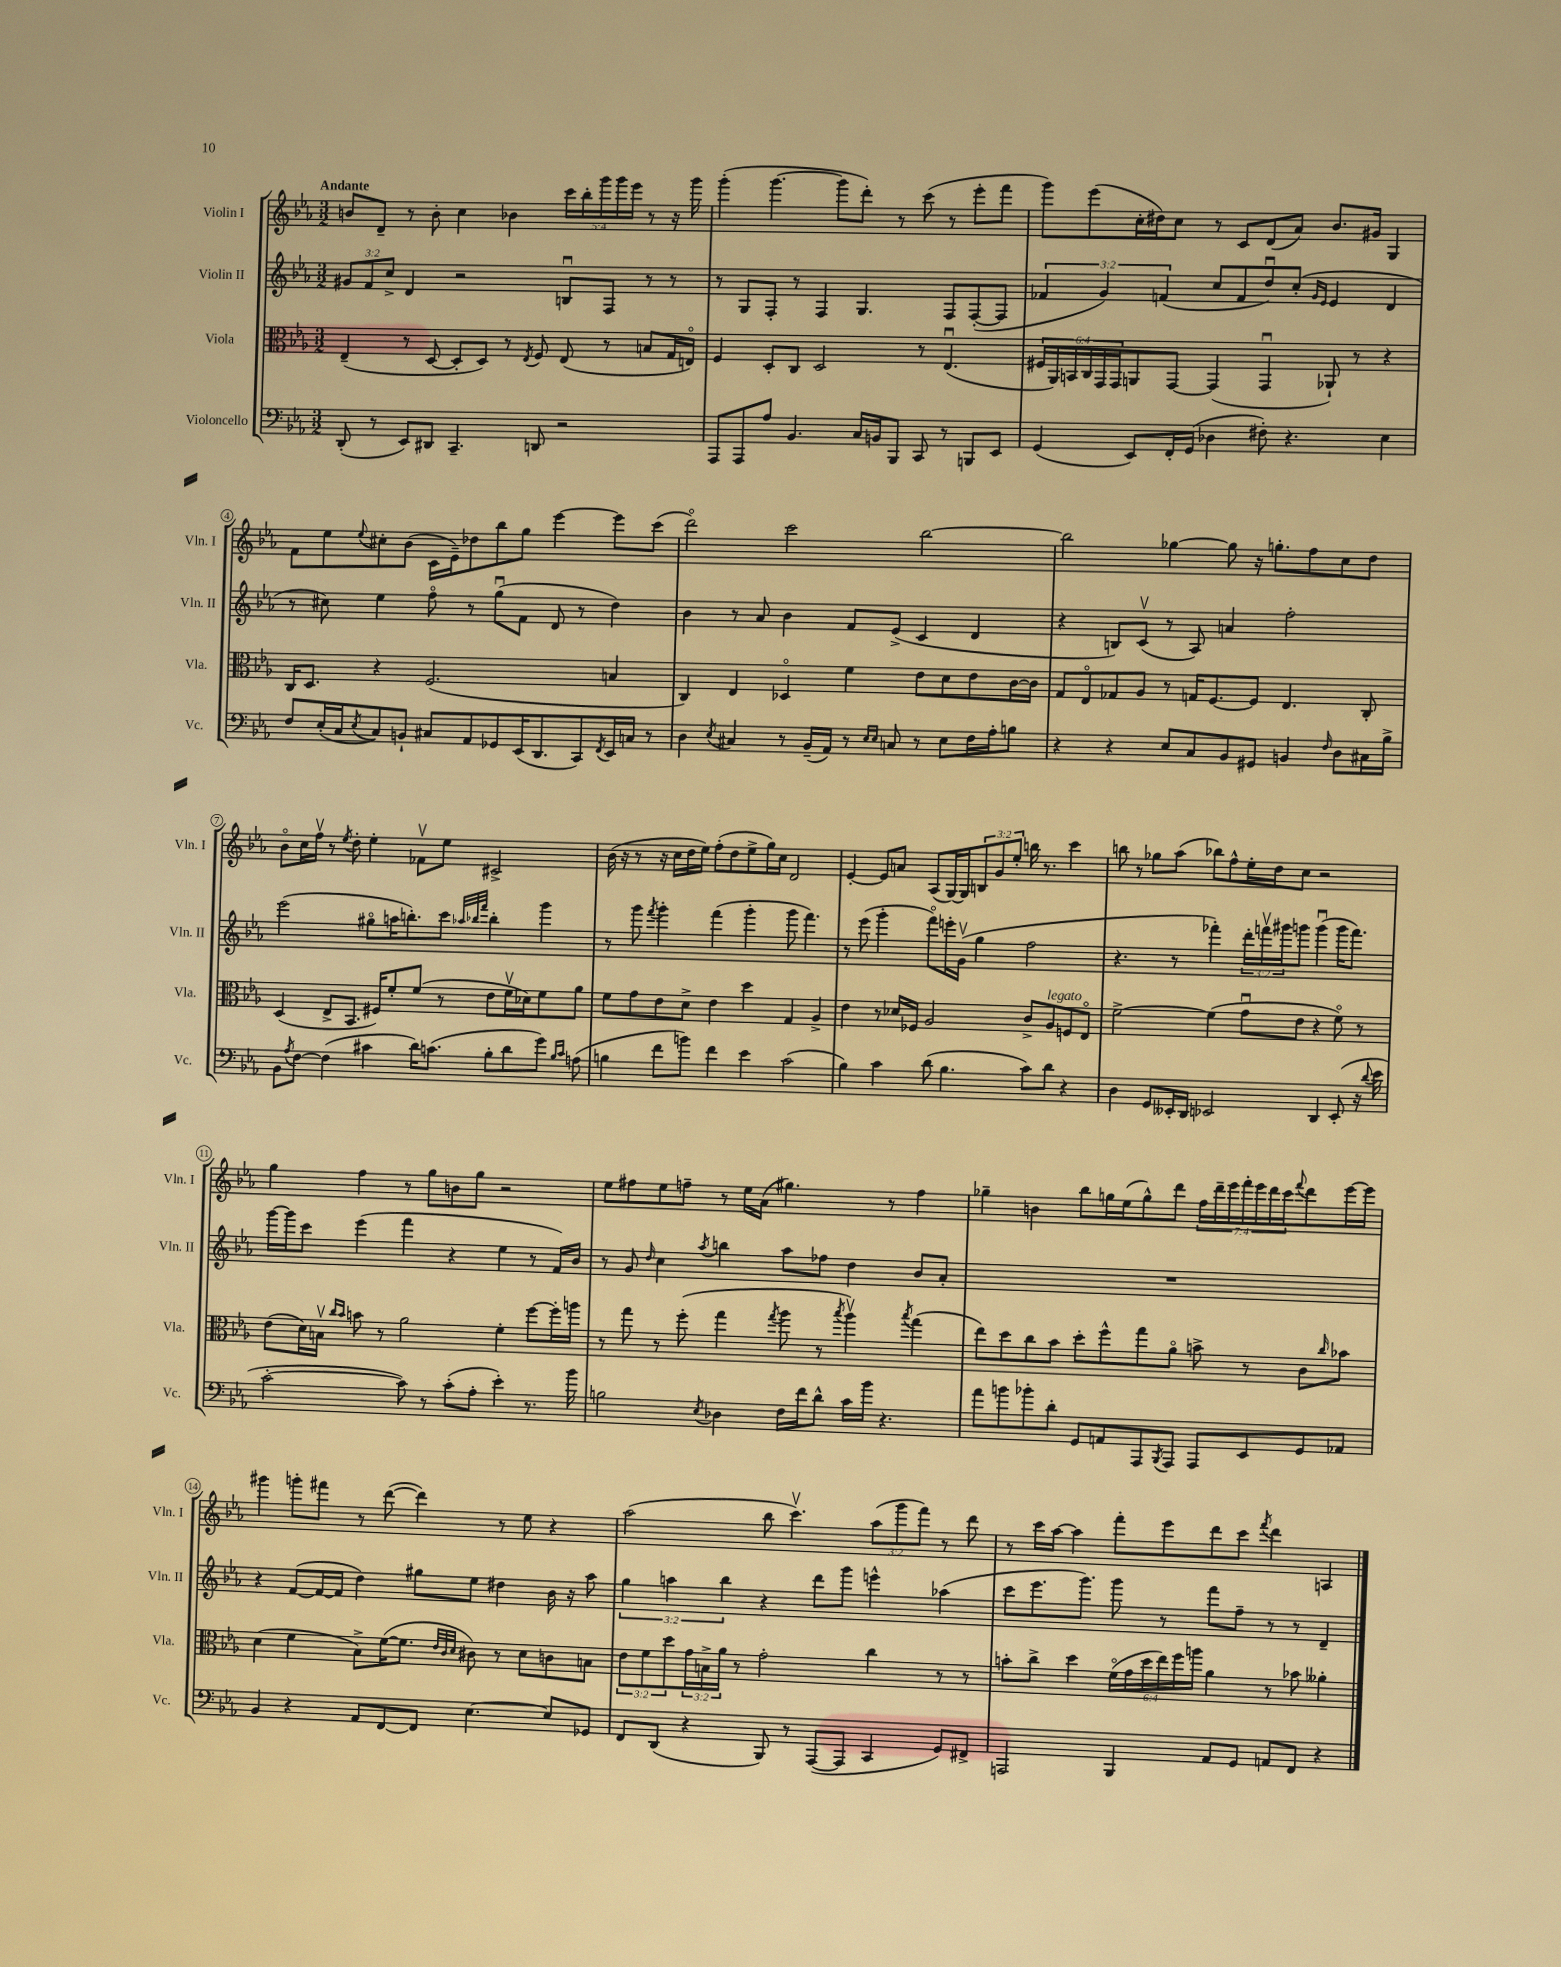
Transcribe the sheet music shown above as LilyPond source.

<<
\new StaffGroup <<
\new Staff = "s0" \with { instrumentName = "Violin I" shortInstrumentName = "Vln. I" } {
    \clef treble \key ees \major \numericTimeSignature \time 3/2 \override Staff.TupletNumber.text = #tuplet-number::calc-fraction-text \tempo "Andante"
    b'8 d'8-- r8 b'8-. c''4 bes'4 \tuplet 5/4 { c'''16 bes''16-. g'''16 g'''16 ees'''16 } r8 r16 g'''16 |
    g'''4-.( g'''4.~ g'''8 d'''8-.) r8 c'''8( r8 ees'''8-. f'''8 |
    g'''8) ees'''8( c''16-. dis''16) c''8 r8 c'8 d'8( aes'8) bes'8. gis'16 g4 |
    f'8 ees''8 \appoggiatura { ees''8 } cis''8-. bes'8( c'16 ees'16--) des''8 bes''8 g''8 ees'''4~ ees'''8 c'''8( |
    d'''2\flageolet) c'''2 bes''2~ |
    bes''2 ges''4~ ges''8 r16 g''8.-. f''8 c''8 d''8 |
    bes'8\flageolet c''16 f''16\upbow r8 \acciaccatura { ees''8 } d''8-. ees''4-. fes'8\upbow ees''8 cis'2-> |
    bes'16( r16 r8 r16 c''16 d''16 ees''16) f''8-.( d''8 ees''8-> g''16) c''16 d'2 |
    ees'4~-. ees'8 a'8 aes8( g16~) g16 \tuplet 3/2 { b8 g'8 ees''8-. } b''16 r8. c'''4 |
    b''8 r8 ges''8 aes''8( bes''8) f''8-^ ees''16-. d''16 c''8 r2 |
    g''4 f''4 r8 g''8 b'8 g''8 r2 |
    ees''8 fis''8 ees''8 f''8-- r8 ees''16 aes'16( gis''4.) r8 f''4 |
    ges''4-- b'4 bes''8 g''16 ees''16( g''8-^) d'''8 \tuplet 7/4 { f''16 d'''16-- ees'''16 f'''16-. ees'''16 d'''16 c'''16 } \appoggiatura { f'''8 } d'''8 ees'''16~ ees'''16 |
    gis'''4 g'''8-. fis'''8 r8 d'''8~( d'''4) r8 ees''8 r4 |
    aes''2( bes''8 c'''4.\upbow) \tuplet 3/2 { aes''8( g'''8 f'''8) } r8 d'''8 |
    r8 c'''16 aes''16~ aes''4 f'''8-. ees'''8 d'''8 c'''8 \acciaccatura { f'''8 } d'''4 a4 \bar "|." |
}
\new Staff = "s1" \with { instrumentName = "Violin II" shortInstrumentName = "Vln. II" } {
    \clef treble \key ees \major \numericTimeSignature \time 3/2 \override Staff.TupletNumber.text = #tuplet-number::calc-fraction-text
    \tuplet 3/2 { gis'8 f'8 c''8-> } d'4 r2 b8\downbow f8 r8 r8 |
    r8 g8 f8-. r8 f4 g4. f8 f8~-.( f8 |
    \tuplet 3/2 { fes'4 g'4) f'4( } c''8 f'8 d''8\downbow) c''8-.( \grace { g'16 ees'16 } ees'4 d'4 |
    r8 cis''8) ees''4 f''8\flageolet r8 g''8\downbow( f'8 d'8 r8 d''4) |
    bes'4 r8 aes'8 bes'4 f'8 ees'8->( c'4 d'4 |
    r4 b8) c'8\upbow( r8 aes8) a'4 f''2-. |
    ees'''2( gis''8\flageolet a''16 b''8.-.) c'''8 \grace { aes''32 bes''32 f'''32 } bes''4-. g'''4 |
    r8 g'''8 \acciaccatura { f'''8 } g'''4-. f'''4( g'''4-. g'''8 f'''4.) |
    r8 ees'''8( g'''4-. f'''8\flageolet) e'''16-. g'16\upbow( g''4 f''2 |
    r4. r8 fes'''4-.) \tuplet 3/2 { d'''16-. f'''16\upbow gis'''16 } g'''8 g'''4\downbow( g'''16 f'''8.) |
    g'''16~ g'''16 c'''8 ees'''4( f'''4 r4 ees''4 r8 f'16) bes'16 |
    r8 g'8 \grace { d''16 } c''4 \acciaccatura { aes''8 } b''4 aes''8 fes''8 d''4 bes'8 aes'8-. |
    R1. |
    r4 f'8~( f'16~ f'16 d''4) gis''8 ees''8 dis''4 bes'16 r16 aes''8 |
    \tuplet 3/2 { g''4 a''4 bes''4 } r4 d'''8 g'''8 e'''4-^ aes''4( |
    c'''8 ees'''8. g'''8.) g'''8 r8 f'''8 f''8-- r8 r8 d'4-- \bar "|." |
}
\new Staff = "s2" \with { instrumentName = "Viola" shortInstrumentName = "Vla." } {
    \clef alto \key ees \major \numericTimeSignature \time 3/2 \override Staff.TupletNumber.text = #tuplet-number::calc-fraction-text
    ees4--( r8 d8~ d8-. d8) r8 \acciaccatura { ees8 } f8 ees8( r8 b8 g16 e16\flageolet) |
    f4 d8-. c8 d2 r8 ees4.\downbow( |
    \tuplet 6/4 { fis16 aes,16) b,16 c16 g,16 g,16 } a,8 g,8~ g,4( g,4\downbow aes,8-!) r8 r4 |
    c16 d8. r4 f2.( b4 |
    c4) ees4 des4\flageolet f'4 ees'8 d'8 ees'8 c'16~ c'16 |
    g8 ees8\flageolet ges8 aes8 r8 g16 f8.~ f8 ees4. c8-. |
    d4( ees8-> bes,8. fis16) f'8-. f'8( r8 ees'8 f'16\upbow des'16) f'8 aes'8 |
    f'8 g'8 ees'8 d'8-> ees'4 d''4 g4 aes4-> |
    ees'4 r8 des'16 fes16 aes2 c'8-> aes8^\markup { \italic "legato" } f8 ees8\flageolet |
    f'2~-> f'4( g'8\downbow ees'8 r4 f'8\flageolet) r8 |
    ees'8( d'16) b16\upbow \grace { c''16 bes'16 } b'8 r8 aes'2 f'4-. f''8~ f''16-. a''16 |
    r8 g''8 r8 f''8-.( g''4 \acciaccatura { g''8 } aes''8 r8 \acciaccatura { bes''8 } aes''4\upbow) \acciaccatura { bes''8 } g''4( |
    ees''8) d''8 c''8 bes'8 d''8-. f''8-^ g''8 aes'8\flageolet b'8-> r8 c'8 \grace { c''16 } bes'8 |
    d'4( f'4 bes8->) f'16~( f'8. \grace { ees'32 c'32 d'32 } cis'8) r8 d'8 c'8 b8 |
    \tuplet 3/2 { ees'8 f'8 d''8 } \tuplet 3/2 { g'16 b16-> aes'16 } r8 g'2-. c''4 r8 r8 |
    b'8-. c''8-> d''4 \tuplet 6/4 { f'16\flageolet( g'16 d''16 ees''16) f''16 a''16 } aes'4 r8 bes'8 aeses'4-. \bar "|." |
}
\new Staff = "s3" \with { instrumentName = "Violoncello" shortInstrumentName = "Vc." } {
    \clef bass \key ees \major \numericTimeSignature \time 3/2
    d,8-.( r8 ees,8) dis,8 c,4.-- d,8 r2 |
    aes,,8 aes,,8 aes8 bes,4. c16 b,16 bes,,8 c,8 r8 b,,8 ees,8 |
    g,4( ees,8) f,16-. g,16( des4 fis8-.) r4. ees4 |
    f8 ees16-.( c16 \acciaccatura { ees8 } c8) b,8-! cis8 aes,8 ges,8 ees,16( d,8. c,8) \acciaccatura { f,8 } ees,16 c16 r8 |
    d4 \acciaccatura { ees8 } cis4 r8 bes,16--( aes,16) r8 \grace { ees16 ees16 } c8 r8 ees8 f16 aes16-. b8 |
    r4 r4 ees8 c8 bes,8 gis,8 b,4 \grace { f16 } d8 cis16 bes16-> |
    bes,8 \acciaccatura { aes8 } f8~ f4( cis'4 d'16) c'8.( bes8-. d'8 g'8) \grace { bes16 c'16 } a8( |
    b4 f'8 b'8) f'4 ees'4 c'2( |
    bes4) c'4 d'8( bes4. c'8) d'8 r4 |
    d4 g,8 eeses,16-. d,16 ees,2 d,4 ees,8-.( r16 \appoggiatura { d'8 } ees'16 |
    c'2~-. c'8) r8 c'8-.( aes8-. ees'4-.) r8. bes'16 |
    b2 \acciaccatura { ees8 } des4 f16 f'16 d'8-^ c'16 bes'16 r4. |
    aes'8 b'8 bes'8-. d'8-. g,8 a,8 aes,,8 \acciaccatura { bes,,8 } aes,,8 aes,,8 ees,8 g,8 aes,8 |
    bes,4 r4 aes,8 f,8~ f,8 ees4.~ ees8 ges,8 |
    f,8 d,8( r4 bes,,8) r8 aes,,8~( aes,,8 c,4 g,8) fis,8-> |
    a,,2 bes,,4 aes,8 g,8 a,8 f,8 r4 \bar "|." |
}
>>
>>
\layout { \context { \Score \override BarNumber.stencil = #(make-stencil-circler 0.1 0.3 ly:text-interface::print) } }
